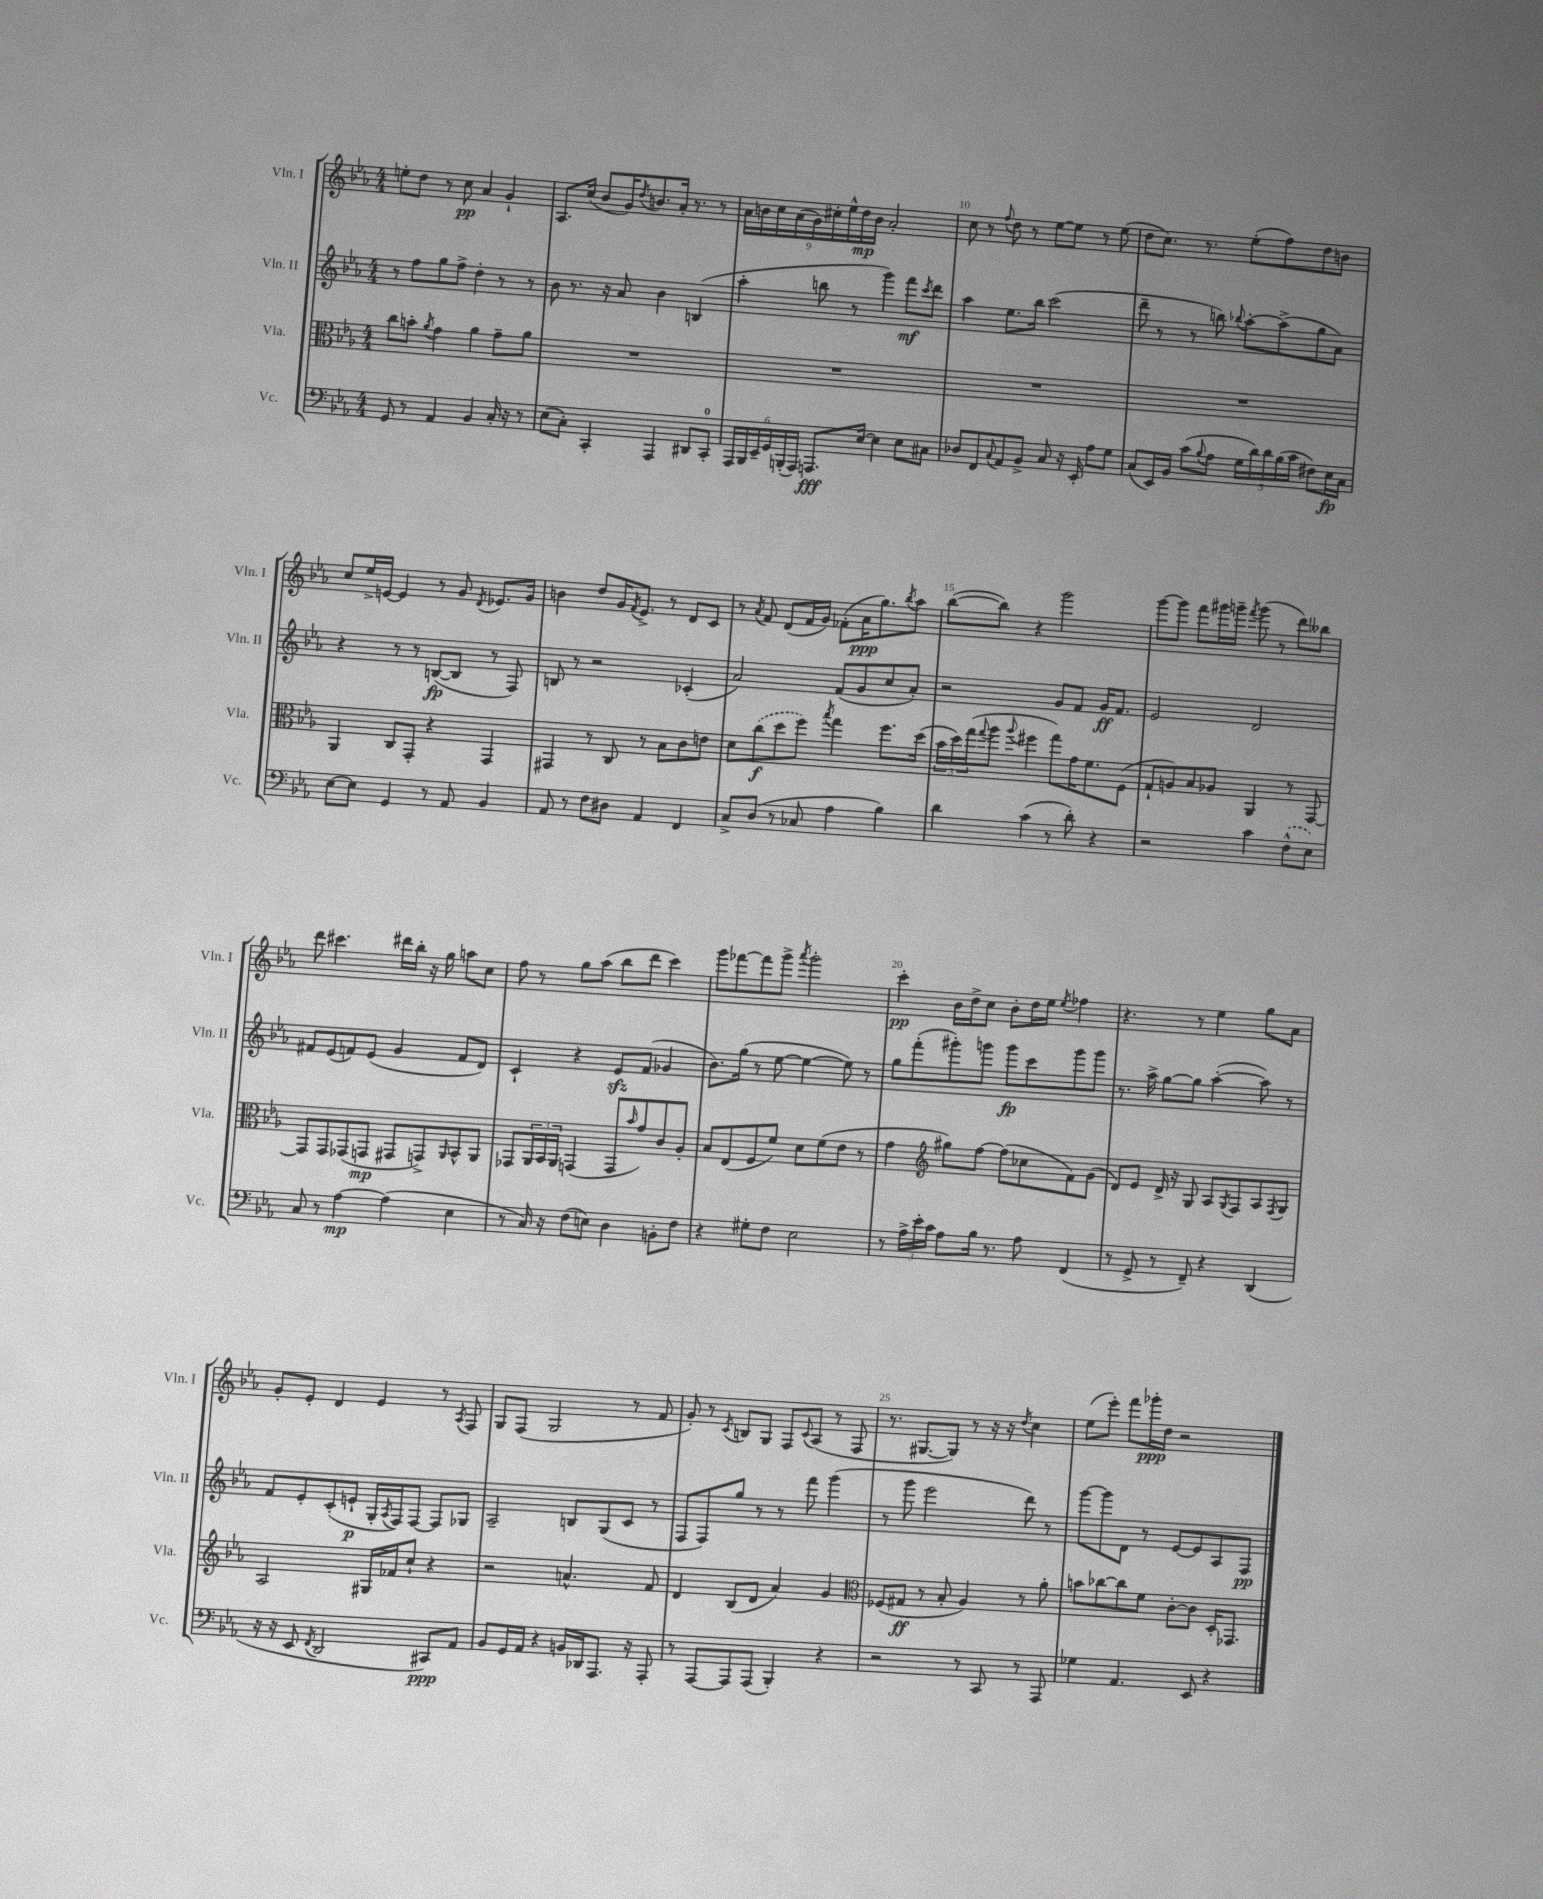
<<
\new StaffGroup <<
\new Staff = "s0" \with { instrumentName = "Vln. I" shortInstrumentName = "Vln. I" } {
    \clef treble \key ees \major \numericTimeSignature \time 4/4
    e''8-. d''8 r8 c''8\pp aes'4 g'4-! |
    aes8. c''16( bes'8 g'16) \acciaccatura { d''8 } b'8. aes'16-. r8. r8 |
    \tuplet 9/8 { aes'16 b'16 c''16 aes'16( g'16) cis''16-. ees''16-^ d''16\mp b'16 } aes'2-. |
    c''8 r8 \appoggiatura { f''8 } d''8 r8 ees''8~ ees''8 r8 ees''8( |
    d''8 c''8.) r8. ees''8-.( f''8) d''8 b'8 |
    c''8 ees''16-> e'16~ e'4 r8 g'8 \acciaccatura { d'8 } ees'8. g'16 |
    b'4 d''8 g'16 \acciaccatura { f'8 } ees'8.-> r8 d'8 c'8 |
    r8 \acciaccatura { aes'8 } f'8 d'8( f'16 g'16) fes'8-.( aes'16\ppp g''8.) \acciaccatura { bes''8 } aes''8 |
    bes''8~( bes''8) r4 g'''2 |
    g'''8~ g'''8 f'''8 gis'''16 g'''16-- \acciaccatura { f'''8 } g'''8( r8 d'''8) beses''8 |
    d'''8 cis'''4. dis'''16 bes''16-. r16 g''16 a''8 c''8 |
    f''8 r8 g''8 aes''8( bes''8 d'''8 c'''4) |
    g'''8 fes'''8~ fes'''8 g'''8-> \acciaccatura { aes'''8 } g'''2-. |
    c'''4-.\pp bes'16 d''16-> c''8 bes'8-. d''16 ees''16 \acciaccatura { ees''8 } fes''4 |
    r4. r8 ees''4 g''8 aes'8 |
    g'8-. ees'8-. d'4 ees'4 r8 \acciaccatura { aes8 } f8 |
    g8 f8( g2 r8 f'8 |
    g'8-.) r8 \acciaccatura { c'8 } b8 g8 f8 \appoggiatura { c'8 } aes8( r8 f8 |
    r8. gis8.~ gis8) r8 r16 r16 \acciaccatura { d''8 } c''4 |
    ees''8( ees'''8-.) f'''8 ges'''16-.\ppp d''16 r2 \bar "|." |
}
\new Staff = "s1" \with { instrumentName = "Vln. II" shortInstrumentName = "Vln. II" } {
    \clef treble \key ees \major \numericTimeSignature \time 4/4
    r8 f''8 g''8 f''8-> d''4-. r8 r8 |
    bes'8 r8. r16 aes'8 bes'4 b4( |
    aes''4-. b''8 r8 g'''4) f'''8\mf \acciaccatura { c'''8 } d'''8 |
    aes''4 ees''8. bes''16 c'''2( |
    d'''8-- r8 r8 b''8) \appoggiatura { bes''8 } aes''8~-. aes''8->( g''8 aes'8) |
    r4 r8 r8 b8~\fp( b8 r8 f8) |
    b8 r8 r2 ces'4-.( |
    aes'2) f'8( g'8 c''8 aes'8-.) |
    r2 g'8 f'8 g'16\ff f'8. |
    ees'2 d'2 |
    fis'8 ees'8( f'8) ees'8( g'4 f'8 d'8) |
    c'4-! r4 ees'8\sfz f'8( ges'4 |
    bes'8.) g''16( r8 ees''8~ ees''4~ ees''8) r8 |
    g''8 f'''8-.( gis'''8-.) g'''8 g'''8\fp c'''8 g'''8 g'''8 |
    r8. aes''16-> g''8~ g''8 aes''4~-.( aes''8) r8 |
    f'8 ees'8-. c'8-.( e'8-!\p g16-. \acciaccatura { aes8 } f16) f8~ f8 ges8 |
    aes2-- b8 g8( c'8 r8 |
    f8 f8) g''8 r8 r8 f'''8 g'''4( |
    r8 g'''8 ees'''2 d'''8) r8 |
    g'''8~ g'''8 d'8 r8 ees'8~ ees'8 aes8 f8\pp \bar "|." |
}
\new Staff = "s2" \with { instrumentName = "Vla." shortInstrumentName = "Vla." } {
    \clef alto \key ees \major \numericTimeSignature \time 4/4
    c''8 b'8-. \acciaccatura { aes'8 } g'4 aes'4 g'8-- aes'8 |
    R1 |
    R1 |
    R1 |
    R1 |
    aes,4 c8 g,8-. r4 g,4 |
    gis,4 r8 c8 r8 bes8 c'8 e'8 |
    d'8 \once \slurDashed c''8\f( d''8 f''8) \acciaccatura { bes''8 } g''4 f''8. d''16( |
    \tuplet 3/2 { bes'16 d''16) g''16( } \appoggiatura { g''8 } aes''8 \appoggiatura { aes''8 } fis''4 g''8) g'16 f'8. f8( |
    g8-! a8) bes8 aes8 aes,4 r8 g,8~ |
    g,8 g,8 ges,8( g,8\mp gis,8 g,8->) \grace { aes,16 } bes,8-^ aes,8 |
    ges,8 \tuplet 3/2 { aes,16 bes,16 aes,16 } g,4( g,8 \grace { bes'16 } g'8) c'8 aes8-. |
    bes8 ees8( f8 f'8) d'8 f'8( ees'8 r8 |
    g'4 \clef treble gis''8) f''8~ f''8( ces''8 f'8) g'8( |
    d'8) ees'8 d'16-> r16 g8 aes8 \acciaccatura { g8 } f8 aes8 \acciaccatura { f8 } g8 |
    aes2 gis16 fes'16 c''8-! r4 |
    r2 a'4.-^ f'8 |
    d'4 bes8( d'8 aes'4) g'4 |
    \clef alto fes8( gis8\ff r8 bes8-. aes4) r8 aes'8-. |
    b'8 ces''8~ ces''8 f'8 c'8~-. c'8 d16-. ges,8. \bar "|." |
}
\new Staff = "s3" \with { instrumentName = "Vc." shortInstrumentName = "Vc." } {
    \clef bass \key ees \major \numericTimeSignature \time 4/4
    g,8 r8 aes,4 bes,4 c16-. r16 r8 |
    ees8( c8-.) c,4-. aes,,4 dis,8 c,8-0-. |
    \tuplet 6/4 { aes,,16 bes,,16 ees,16-- g,16 b,,16-.( aes,,16) } a,,8.\fff ees16~ ees4 ees8 cis8 |
    des8 f,8 \appoggiatura { c8 } aes,8 bes,8-> c8 r16 ees,16-. aes8 g8 |
    c8( ees,16) bes,16 c'8( \appoggiatura { bes8 } aes8 \tuplet 5/4 { g16 d'16) d'16 bes16( c'16 } fis8) ees16\fp c16 |
    ees8~ ees8 g,4 r8 aes,8 bes,4 |
    aes,8 r8 f8 dis8 aes,4 f,4 |
    c8-> d8( r8 ces8 aes4 bes4) |
    d'4 c'4( r8 d'8-.) r4 |
    r2 c'4 \once \slurDashed f8-^( ees8) |
    c8 r8 aes4~\mp aes4( ees4 |
    r8 c16) r16 f8( e8) d4 b,8-. f8 |
    r4 gis8-. f8 ees2 |
    r8 \tuplet 3/2 { aes16-> ees'16-. c'16 } aes8 bes16 r8. aes8 f,4( |
    r8 g,8-> r8 f,8--) r4 d,4( |
    r16 r16 ees,8 \acciaccatura { f,8 } d,2 cis,8\ppp) aes,8 |
    bes,8 g,16 aes,16 r4 b,16 des,16 aes,,8. r16 aes,,8-. |
    r8 aes,,8~ aes,,8 aes,,8( bes,,4-.) r4 |
    r2 r8 c,8 r8 aes,,8 |
    ges4 aes,4. ees,8 r4 \bar "|." |
}
>>
>>
\layout { \context { \Score currentBarNumber = #7 \override BarNumber.break-visibility = ##(#f #t #t) barNumberVisibility = #(every-nth-bar-number-visible 5) } }
